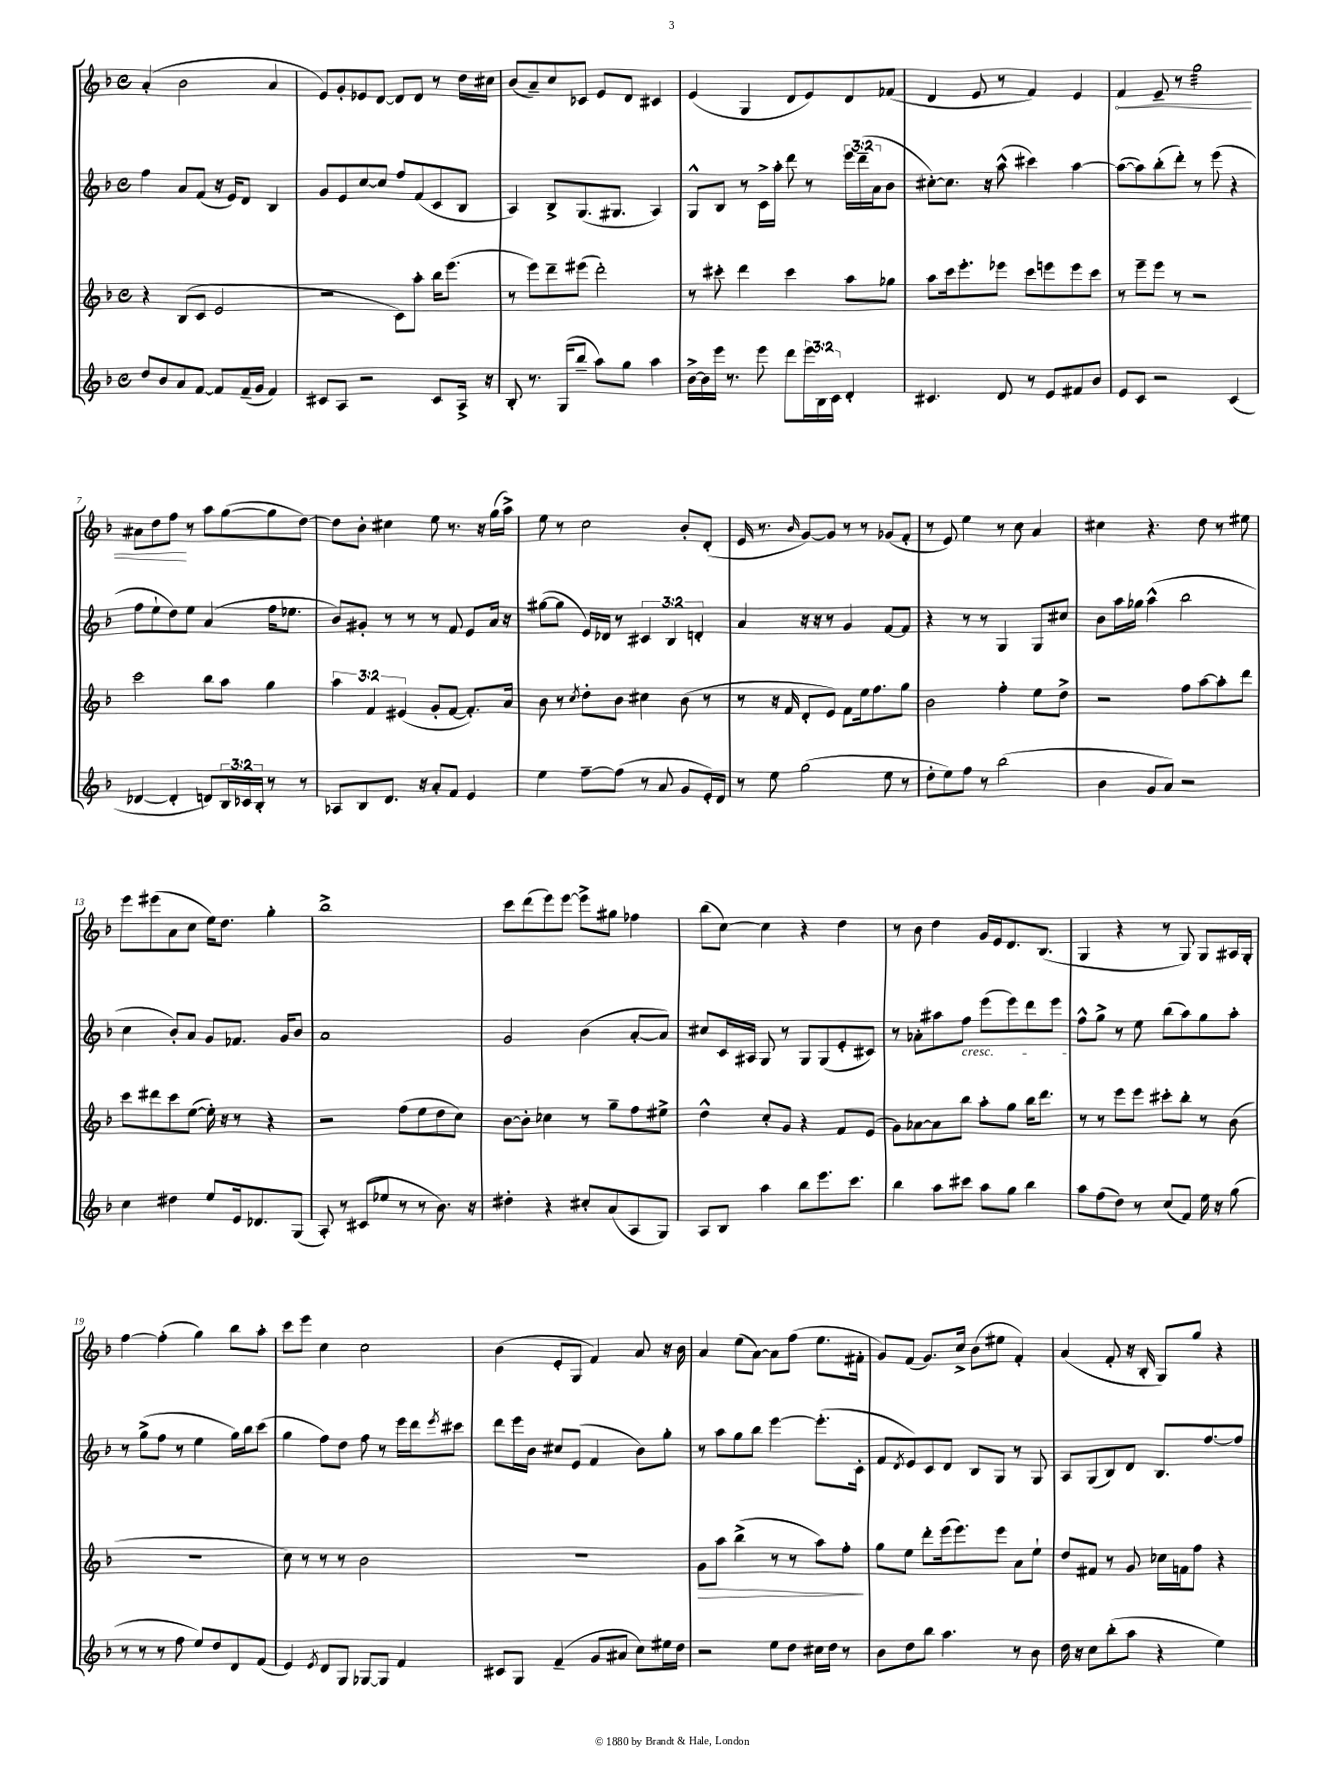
<<
\new StaffGroup <<
\new Staff = "s0" {
    \clef treble \key f \major \defaultTimeSignature \time 4/4
    a'4-.( bes'2 a'4 |
    e'8) g'8-. ees'8 d'8~ d'8 d'8 r8 d''16 cis''16 |
    bes'8( a'8--) c''8 ces'8 e'8 d'8 cis'4 |
    e'4( g4 d'8 e'8) d'8 fes'8( |
    d'4 e'8 r8 f'4) e'4 |
    \once \override Hairpin.circled-tip = ##t f'4\< e'8-- r8 g''2:32 |
    ais'8 d''8 f''8\! r8 a''8 g''8~( g''8 d''8~) |
    d''8 bes'8-. cis''4 e''8 r8. r16 g''16( a''16->) |
    e''8 r8 c''2 bes'8-. d'8-.( |
    e'16 r8. \grace { bes'16 } g'8~) g'8 r8 r8 ges'8( f'8-. |
    r8 e'8) e''4 r8 c''8 a'4 |
    cis''4 r4. d''8 r8 eis''8 |
    e'''8 eis'''8( a'8 c''8 e''16) d''8. g''4-. |
    bes''1-> |
    c'''8 d'''8( e'''8) e'''8~ e'''8-> gis''8 fes''4 |
    bes''8( c''8~) c''4 r4 d''4 |
    r8 bes'8 d''4 g'16 e'16 d'8. bes8.( |
    g4 r4 r8 g8) g8 ais16 g16-. |
    f''4~ f''4-.( g''4) bes''8 a''8-. |
    c'''8 e'''8 c''4 c''2 |
    bes'4( e'8-. g8 f'4) a'8 r16 bes'16 |
    a'4 e''8( a'8~) a'8 f''8( e''8. fis'16-. |
    g'8) f'8( g'8.) c''16-> bes'8( eis''8 f'4-.) |
    a'4( f'8-. r16 bes16-. g8) g''8 r4 \bar "|." |
}
\new Staff = "s1" {
    \clef treble \key f \major \defaultTimeSignature \time 4/4 \override Staff.TupletNumber.text = #tuplet-number::calc-fraction-text
    f''4 a'8 f'8( r16 e'16) d'8 bes4 |
    g'8 e'8 c''8~ c''8 f''8 f'8( c'8 bes8 |
    a4) bes8-> g8.( gis8. a4) |
    g8-^ bes8 r8 c'16-> a''16-. d'''8 r8 \tuplet 3/2 { e'''16 d'''16--( a'16 } bes'8 |
    cis''8~-.) cis''8. r16 a''8-^( cis'''4) a''4~ |
    a''8~( a''8) bes''8-.( d'''8-.) r8 e'''8( r4 |
    f''8 e''8-! d''8) e''8 a'4( f''16 ees''8. |
    bes'8) gis'8-. r8 r8 r8 f'8 e'8 a'16 r16 |
    gis''8~( gis''8 e'16) des'16 r8 \tuplet 3/2 { cis'4 bes4 d'4-. } |
    a'4 r16 r16 r8 g'4 f'8~ f'8 |
    r4 r8 r8 g4 g8 cis''8 |
    bes'8 a''16 ges''16 a''4-^( bes''2 |
    c''4 bes'8-.) a'8 g'8 fes'8. g'16 bes'8 |
    a'1 |
    g'2 bes'4( a'8~-. a'8) |
    cis''8 c'16 ais16 g8 r8 g8 g8( e'8-. cis'8) |
    r8 aes'8-. ais''8 f''8\cresc e'''8( e'''8) d'''8 e'''8 |
    f''8-^\! g''8-> r8 e''8 bes''8( a''8) g''8 a''8-. |
    r8 g''8->( f''8 r8 e''4 g''16) bes''16 c'''8( |
    g''4 f''8) d''8 f''8 r8 e'''16 d'''16 \acciaccatura { e'''8 } cis'''8 |
    d'''8 e'''16 bes'16 cis''8 e'8( f'4 bes'8) g''8-. |
    r8 a''8 g''8 bes''8 e'''4~ e'''8.-.( c'16-. |
    f'8 \acciaccatura { d'8 } e'8) c'8 d'8 bes8 g8 r8 g8 |
    a8 g8( bes8) d'8 bes8. f''8.~ f''8 \bar "|." |
}
\new Staff = "s2" {
    \clef treble \key f \major \defaultTimeSignature \time 4/4 \override Staff.TupletNumber.text = #tuplet-number::calc-fraction-text
    r4 bes8( c'8 e'2 |
    r2 c'8) a''8-. bes''16 e'''8.( |
    r8 e'''8) d'''8-- eis'''8( d'''2-.) |
    r8 cis'''8-. d'''4 cis'''4 a''8 ges''8 |
    a''8 c'''16 e'''8.-. ees'''8 c'''8 e'''8 e'''8 c'''8 |
    r8 e'''8-- e'''8 r8 r2 |
    c'''2 bes''8 a''8 g''4 |
    \tuplet 3/2 { a''4 f'4 eis'4( } g'8-. f'8~ f'8.-.) a'16 |
    bes'8 r8 \acciaccatura { c''8 } d''8-. bes'8 cis''4 bes'8( r8 |
    r8 r16 f'16 d'8-. e'8) f'8 e''16 f''8. g''8 |
    bes'2 f''4-. e''8 d''8-> |
    r2 f''8 a''8~ a''8-. d'''8 |
    c'''8 dis'''8 c'''8 e''8~( e''16-.) r16 r8 r4 |
    r2 f''8( e''8 d''8 c''8) |
    bes'8~ bes'8-. ces''4 r8 g''8-- f''8 eis''8-> |
    d''4-^ c''8-. g'8 r4 f'8 e'8( |
    g'8) aes'8~ aes'8 bes''8 a''8-. g''8 bes''16 d'''8. |
    r8 r8 e'''8 e'''8 cis'''8-. bes''8-. r8 bes'8( |
    r1 |
    c''8) r8 r8 r8 bes'2 |
    R1 |
    g'8\> a''8 bes''4->( r8 r8 a''8) f''8-.\! |
    g''8 e''8 d'''8-. e'''16( e'''8.) e'''8 a'8 e''8-! |
    d''8 fis'8 r8 g'8 ces''16 f'16 f''8 r4 \bar "|." |
}
\new Staff = "s3" {
    \clef treble \key f \major \defaultTimeSignature \time 4/4 \override Staff.TupletNumber.text = #tuplet-number::calc-fraction-text
    d''8 bes'8 a'8 f'8~ f'8 f'16--( g'16 f'4) |
    cis'8 a8 r2 cis'8 a16-> r16 |
    bes8-. r8. g16( bes''8-- a''8) g''8 a''4 |
    bes'16~-> bes'16 e'''16 r8. e'''8 d'''8 \tuplet 3/2 { e'''16 bes16 c'16 } d'4-. |
    cis'4. d'8 r8 e'8 fis'8 bes'8 |
    e'8 c'8 r2 c'4( |
    des'4~ des'4-. d'8) \tuplet 3/2 { bes16 ces'16 bes16-. } r8 r8 |
    aes8 bes8 d'8. r16 a'8-. f'8 e'4 |
    e''4 f''8~-- f''8( r8 a'8 g'8 e'16-.) d'16 |
    r8 e''8 g''2( e''8 r8 |
    d''8-. e''8) f''8 r8 bes''2( |
    bes'4 g'8 a'8) r2 |
    c''4 dis''4 e''8 e'16 des'8. g8( |
    a8-.) r8 cis'8( ees''8 r8 r8 bes'8.) r16 |
    dis''4-. r4 cis''8-. a'8( a8 g8) |
    a8 bes8 a''4 bes''8 e'''8. c'''8. |
    bes''4 a''8 cis'''8 a''8 g''8 bes''4 |
    a''8 f''8( d''8) r8 c''8( f'8) e''16 r16 g''8( |
    r8 r8 r8 f''8 e''8) d''8 d'8 f'8( |
    e'4) \acciaccatura { e'8 } d'8 g8 ges8~ ges8 f'4 |
    cis'8 g8 f'4--( g'8 ais'8 c''8) eis''16 d''16 |
    r2 e''8 d''8 cis''16 d''16 r8 |
    bes'8 d''8 bes''8 a''4. r8 bes'8 |
    d''16 r16 c''8 bes''8-.( a''8 r4 e''4) \bar "|." |
}
>>
>>
